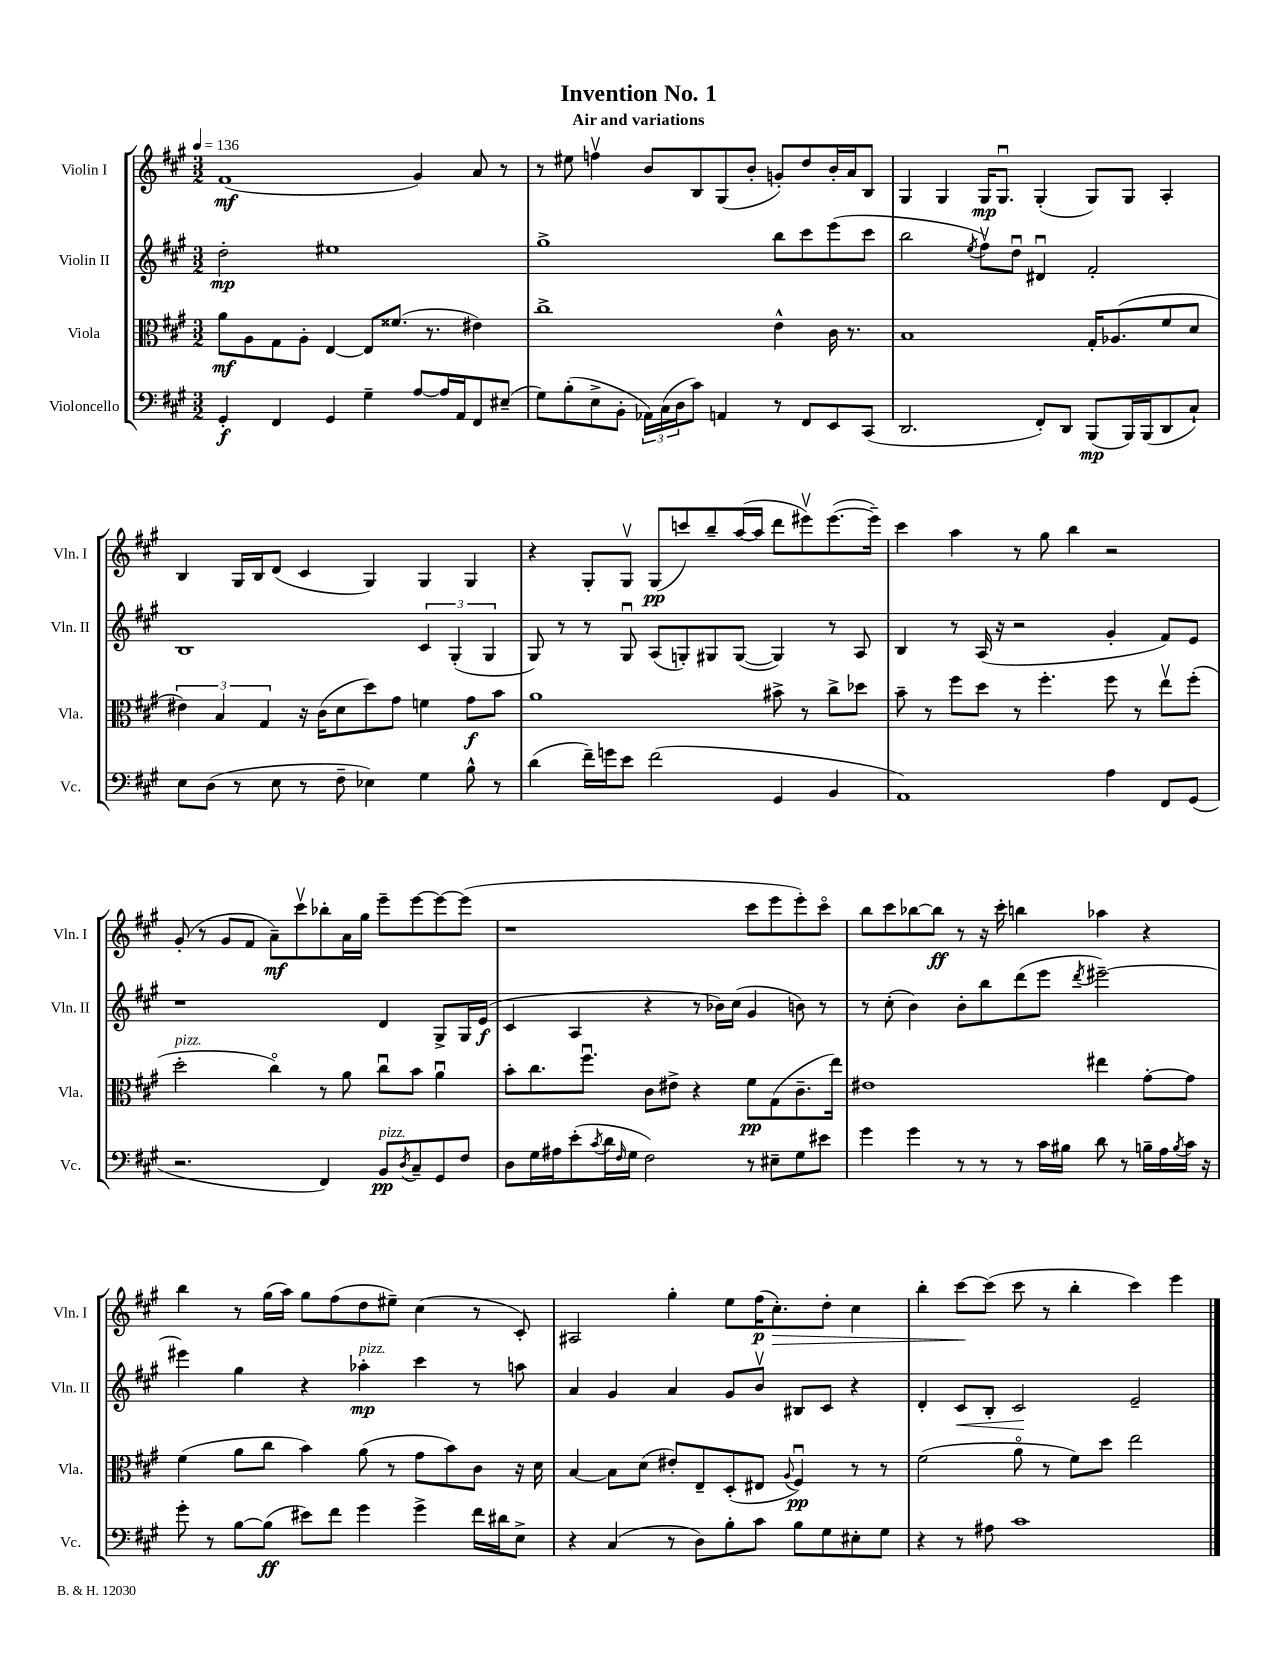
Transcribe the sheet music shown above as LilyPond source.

\header { title = "Invention No. 1" subtitle = "Air and variations" }
<<
\new StaffGroup <<
\new Staff = "s0" \with { instrumentName = "Violin I" shortInstrumentName = "Vln. I" } {
    \clef treble \key a \major \numericTimeSignature \time 3/2 \tempo 4 = 136
    fis'1\mf( gis'4) a'8 r8 |
    r8 eis''8 f''4\upbow b'8 b8 gis8( b'8-. g'8-.) d''8 b'16-. a'16 b8 |
    gis4 gis4 gis16\mp gis8.\downbow gis4-.( gis8) gis8 a4-. |
    b4 gis16 b16 d'8( cis'4 gis4) gis4 gis4 |
    r4 gis8-. gis8\upbow gis8\pp( c'''8) b''8-- a''16~( a''16 d'''8 eis'''8\upbow) eis'''8.~( eis'''16--) |
    cis'''4 a''4 r8 gis''8 b''4 r2 |
    gis'8-.( r8 gis'8 fis'8 a'8--\mf) cis'''8\upbow bes''8-. a'16 gis''16 e'''8-- e'''8~ e'''8~ e'''8( |
    r1 cis'''8 e'''8 e'''8-.) cis'''8\flageolet |
    b''8 cis'''8 bes''8~ bes''8\ff r8 r16 cis'''16-. b''4 aes''4 r4 |
    b''4 r8 gis''16( a''16) gis''8 fis''8( d''8 eis''8--) cis''4( r8 cis'8-.) |
    ais2 gis''4-. e''8 fis''16\p( cis''8.-.\>) d''8-. cis''4 |
    b''4-. cis'''8~\! cis'''8( cis'''8 r8 b''4-. cis'''4) e'''4 \bar "|." |
}
\new Staff = "s1" \with { instrumentName = "Violin II" shortInstrumentName = "Vln. II" } {
    \clef treble \key a \major \numericTimeSignature \time 3/2
    d''2-.\mp eis''1 |
    gis''1-> b''8 cis'''8 e'''8( cis'''8 |
    b''2 \acciaccatura { e''8 } fis''8\upbow) d''8\downbow dis'4\downbow fis'2-. |
    b1 \tuplet 3/2 { cis'4 gis4-.( gis4 } |
    gis8) r8 r8 gis8\downbow a8( g8-.) gis8 gis8~( gis4) r8 a8 |
    b4 r8 a16( r16 r2 gis'4-. fis'8) e'8 |
    r1 d'4 gis8-> gis16 e'16\f( |
    cis'4 a4 r4 r8 bes'16) cis''16( gis'4 b'8) r8 |
    r8 cis''8-.( b'4) b'8-. b''8 d'''8( e'''8 \acciaccatura { d'''8 } eis'''2~--) |
    eis'''4 gis''4 r4 aes''4-.\mp^\markup { \italic "pizz." } cis'''4 r8 a''8 |
    a'4 gis'4 a'4 gis'8 b'8\upbow bis8 cis'8 r4 |
    d'4-. cis'8\< b8-. cis'2\! e'2-- \bar "|." |
}
\new Staff = "s2" \with { instrumentName = "Viola" shortInstrumentName = "Vla." } {
    \clef alto \key a \major \numericTimeSignature \time 3/2
    a'8\mf a8 gis8 a8-. e4~ e8 fisis'8.( r8. eis'4) |
    cis''1-> e'4-^ cis'16 r8. |
    b1 gis16-. aes8.( fis'8 d'8 |
    \tuplet 3/2 { eis'4) b4 gis4 } r16 cis'16( d'8 d''8) gis'8 f'4 gis'8\f b'8 |
    a'1 bis'8-> r8 cis''8-> des''8 |
    b'8-- r8 fis''8 d''8 r8 fis''4.-. fis''8 r8 e''8\upbow fis''8-.( |
    d''2-.^\markup { \italic "pizz." } cis''4\flageolet) r8 a'8 cis''8\downbow b'8 a'4\downbow |
    b'8-. cis''8. fis''8.\downbow cis'8 eis'8-> r4 fis'8\pp gis8( cis'8.-- e''16) |
    eis'1 eis''4 gis'8~-. gis'8 |
    fis'4( a'8 cis''8 b'4) a'8( r8 gis'8 b'8) cis'8 r16 d'16 |
    b4~ b8 d'8( eis'8-.) e8-- d8-.( eis8 \appoggiatura { a8 } fis4\downbow\pp) r8 r8 |
    fis'2( a'8\flageolet r8 fis'8) d''8 e''2 \bar "|." |
}
\new Staff = "s3" \with { instrumentName = "Violoncello" shortInstrumentName = "Vc." } {
    \clef bass \key a \major \numericTimeSignature \time 3/2
    gis,4-.\f fis,4 gis,4 gis4-- a8~ a16 a,16 fis,8 eis8--( |
    gis8) b8-.( e8-> b,8-. \tuplet 3/2 { aes,16) cis16( d16 } cis'8) a,4 r8 fis,8 e,8 cis,8( |
    d,2. fis,8-.) d,8 b,,8\mp( b,,16) b,,16( d,8 cis8-!) |
    e8 d8( r8 e8 r8 fis8-- ees4) gis4 b8-^ r8 |
    d'4( fis'16--) g'16 e'8 fis'2( gis,4 b,4 |
    a,1) a4 fis,8 gis,8( |
    r2. fis,4) b,8\pp^\markup { \italic "pizz." } \acciaccatura { d8 } cis8-- gis,8 fis8 |
    d8 gis16 ais16 e'8-.( \acciaccatura { cis'8 } d'16 \grace { fis16 } gis16 fis2) r8 eis8-- gis8 eis'8 |
    gis'4 gis'4 r8 r8 r8 cis'16 bis16 d'8 r8 b16-- a16 \acciaccatura { b8 } cis'16 r16 |
    gis'8-. r8 b8~ b8\ff( eis'8) fis'8 gis'4 gis'4-> fis'16 dis'16 e8-> |
    r4 cis4( r8 d8) b8-. cis'8 b8 gis8 eis8-. gis8 |
    r4 r8 ais8 cis'1 \bar "|." |
}
>>
>>
\layout { \context { \Score \remove "Bar_number_engraver" } }
